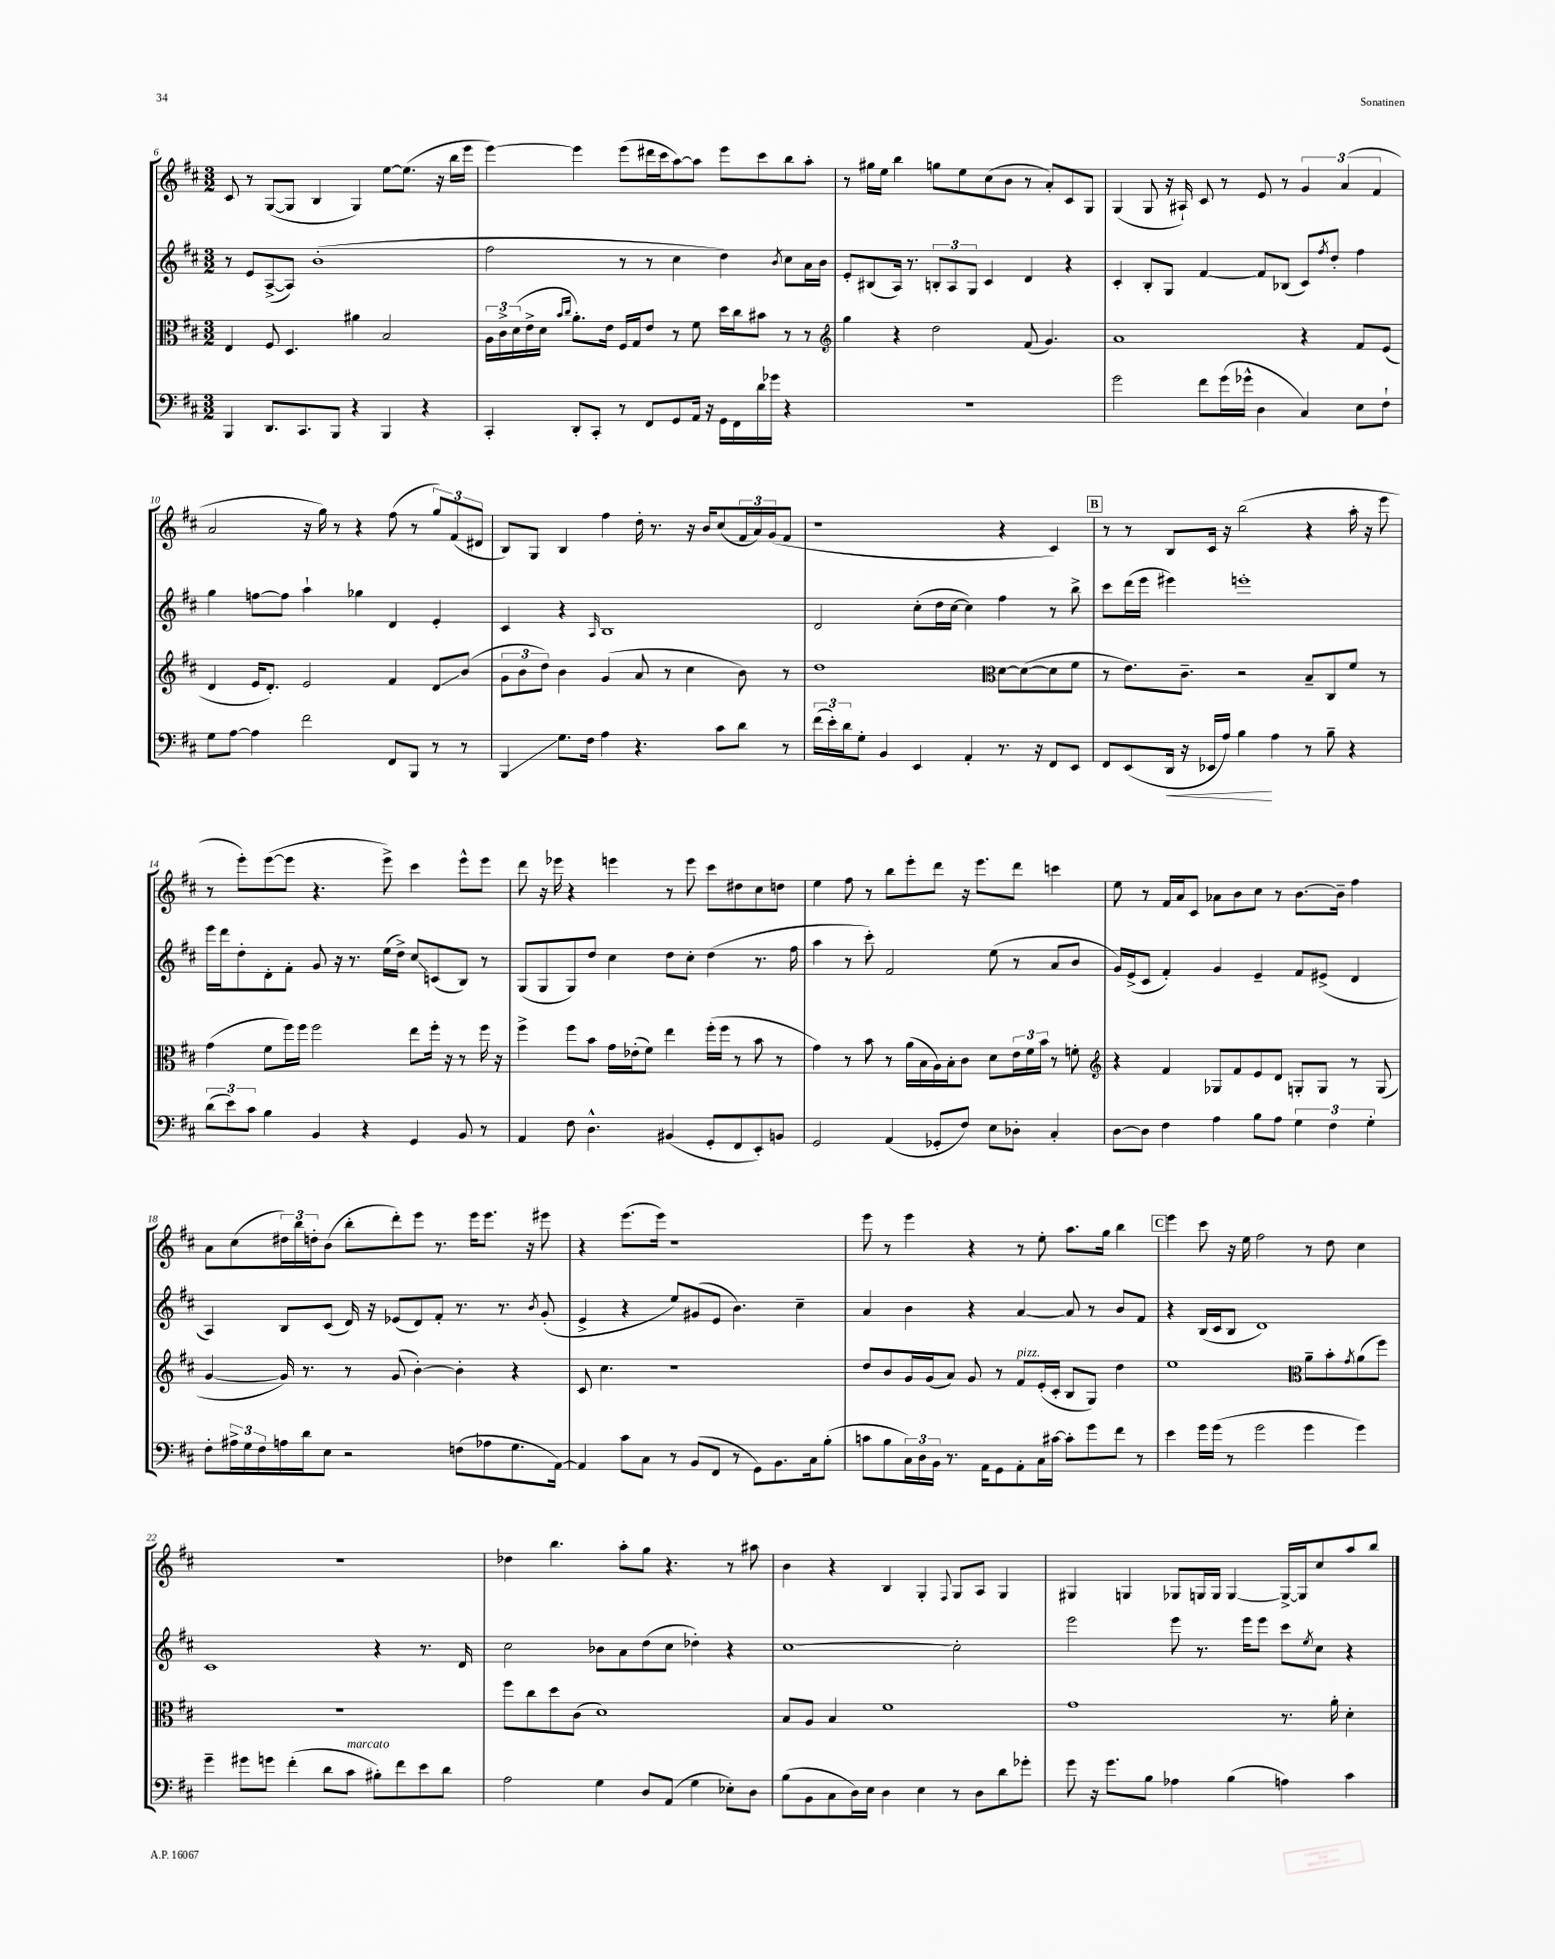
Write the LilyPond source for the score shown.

<<
\new StaffGroup <<
\new Staff = "s0" {
    \clef treble \key d \major \numericTimeSignature \time 3/2
    cis'8 r8 g8~( g8 b4 g4) e''8~ e''8.( r16 b''16 e'''16 |
    e'''4~) e'''4 e'''8( dis'''16 cis'''16 a''8~) a''8 e'''8 cis'''8 b''8 a''8-. |
    r8 gis''16 e''16 b''4 g''8 e''8 cis''8( b'8 r8 a'8-.) cis'8 g8 |
    g4( g8 r16 ais16-!) cis'8 r8 e'8 r8 \tuplet 3/2 { g'4 a'4( fis'4 } |
    a'2 r16 g''16) r8 r4 fis''8( r8 \tuplet 3/2 { g''8) fis'8( dis'8 } |
    b8) g8 b4 fis''4 d''16-. r8. r16 b'16 cis''8( \tuplet 3/2 { fis'16 a'16) g'16( } fis'8 |
    r1 r4 cis'4) |
    \mark \markup { \box "B" } r8 r8 b8 cis'16 r16 b''2( r4 a''16-. r16 e'''8 |
    r8 e'''8-.) e'''8~( e'''8 r4. e'''8->) cis'''4 e'''8-^ e'''8 |
    d'''8 r16 ees'''16 r4 e'''4 r8 e'''8 cis'''8 dis''8 cis''8 d''8 |
    e''4 fis''8 r8 b''8 e'''8-. d'''8 r16 e'''8. d'''8 c'''4 |
    e''8 r8 fis'16 a'16 cis'8 aes'8 b'8 cis''8 r8 b'8.~ b'16-- fis''4 |
    a'8 cis''8( \tuplet 3/2 { dis''16) b''16 d''16-. } b'8( b''8-. d'''8-.) e'''8 r8. e'''16 e'''8. r16 eis'''8 |
    r4 e'''8.( e'''16) r1 |
    e'''8 r8 e'''4 r4 r8 e''8-. a''8. g''16 b''4 |
    \mark \markup { \box "C" } e'''4 cis'''8 r16 e''16 fis''2 r8 d''8 cis''4 |
    R1. |
    des''4 b''4. a''8-. g''8 r4. r8 ais''8 |
    b'4 r4 b4 g4-. \appoggiatura { fis8 } g8 a8 g4 |
    gis4 g4 ges8 g16 g16 g4~ g16~-> g16 cis''8 a''8 b''8 \bar "|." |
}
\new Staff = "s1" {
    \clef treble \key d \major \numericTimeSignature \time 3/2
    r8 e'8 a8~->( a8) b'1-.( |
    fis''2 r8 r8 cis''4 d''4) \acciaccatura { b'8 } cis''8 a'16 b'16 |
    e'8-. bis8( a16) r8. \tuplet 3/2 { b8-. a8 g8 } cis'4 d'4 r4 |
    cis'4-. b8-. g8 fis'4~ fis'8 bes8( cis'8) \acciaccatura { fis''8 } d''8-. fis''4 |
    g''4 f''8~ f''8 a''4-! ges''4 d'4 e'4-. |
    cis'4 r4 \grace { a16 } b1 |
    d'2 cis''8-.( d''16 cis''16~ cis''4) fis''4 r8 b''8-> |
    \mark \markup { \box "B" } cis'''8 d'''16( e'''16 eis'''4) e'''1-. |
    e'''16 d'''16 d''8-. d'8-. fis'8-. g'8 r16 r8. e''16( d''16->) cis''8\glissando c'8( b8) r8 |
    g8( g8 g8) d''8 cis''4 d''8 cis''8-. d''4( r8. fis''16 |
    a''4 r8 cis'''8-.) fis'2 e''8( r8 a'8 b'8 |
    g'16) e'16->( cis'8 fis'4-.) g'4 e'4-- fis'8 eis'8->( d'4 |
    a4) b8 cis'8( d'16) r16 ees'8( d'8) fis'8-. r8. r8. \acciaccatura { b'8 } g'8-.( |
    e'4-> r4 e''8) gis'8( e'8 b'4.) cis''4-- |
    a'4 b'4 r4 a'4~ a'8 r8 b'8 fis'8 |
    \mark \markup { \box "C" } r4 b16( cis'16 b8 d'1) |
    cis'1 r4 r8. d'16 |
    cis''2 bes'8 a'8 d''8( cis''8 des''4-.) r4 |
    cis''1~ cis''2-. |
    e'''2 e'''8 r8. e'''16 e'''8 cis'''8 \acciaccatura { e''8 } cis''8 r4 \bar "|." |
}
\new Staff = "s2" {
    \clef alto \key d \major \numericTimeSignature \time 3/2
    e4 fis8 d4. ais'4 b2 |
    \tuplet 3/2 { a16 cis'16-> d'16( } e'16-> d'16 \grace { b'16 cis''16 } a'8.-.) e'16 fis16 g16 e'8 r8 fis'8 d''16 cis''16 bis'8 r8 r8 |
    \clef treble g''4 r4 d''2 fis'8( g'4.) |
    a'1 r4 fis'8 e'8( |
    d'4 e'16 d'8.-.) e'2 fis'4 d'8\glissando b'8( |
    \tuplet 3/2 { g'8 b'8 d''8) } b'4 g'4( a'8 r8 cis''4 b'8) r8 |
    d''1 \clef alto d'8~ d'8~( d'8 fis'8 |
    \mark \markup { \box "B" } r8 e'8.) cis'8.-- r2 b8-- cis8 fis'8 r8 |
    g'4( fis'8 fis''16) fis''16 fis''2 e''8 fis''16-. r16 r8 fis''16 r16 |
    fis''4-> fis''8 b'8 g'16 ees'16-.( fis'8) e''4 fis''16-.( fis''16 r8 b'8 r8 |
    g'4) r8 b'8 r8 a'16( b16 a16) b16-. cis'8 d'8 \tuplet 3/2 { e'16 fis'16 b'16 } r8 f'8-. |
    \clef treble r4 fis'4 ges8 fis'8 e'8 d'8 g8-. g8 r8 g8( |
    g'4~ g'16) r8. r8 g'8( b'4~-.) b'4-. r4 |
    cis'8 cis''4. r1 |
    d''8 b'8 g'16 g'16( a'8) g'8 r8 fis'8^\markup { \italic "pizz." } e'16-.( cis'16-. b8 g8) d''4 |
    \mark \markup { \box "C" } e''1 \clef alto a'8-- b'8-. \acciaccatura { g'8 } a'8( fis''8) |
    R1. |
    fis''8 cis''8 d''8 cis'8( d'1) |
    b8 a8 b4 fis'1 |
    g'1 r8. a'16-. d'4-. \bar "|." |
}
\new Staff = "s3" {
    \clef bass \key d \major \numericTimeSignature \time 3/2
    b,,4 d,8. cis,8. b,,8 r4 b,,4 r4 |
    cis,4-. d,8-. cis,8-. r8 fis,8 g,8 a,16 r16 g,16 fis,16 d'16 ges'16 r4 |
    R1. |
    g'2 fis'8 g'16( ges'16-^ d4 cis4) e8 fis8-! |
    g8 a8~ a4 fis'2 fis,8 b,,8 r8 r8 |
    b,,4\glissando g8. fis16 a4 r4. cis'8 d'8 r8 |
    \tuplet 3/2 { fis'16( e'16-.) d'16 } g8-. b,4 e,4 a,4-. r8. r16 fis,8 e,8 |
    \mark \markup { \box "B" } fis,8 e,8( d,16\< r16 ees,16 a16) b4\! a4 r8 b8-- r4 |
    \tuplet 3/2 { d'8( e'8) cis'8 } b4 b,4 r4 g,4 b,8 r8 |
    a,4 fis8 d4.-^ bis,4( g,8-. fis,8 e,8-.) b,8 |
    g,2 a,4( ges,8-. fis8) e8 des8-. cis4-. |
    d8~ d8 fis4 a4 b8 a8 \tuplet 3/2 { g4 fis4 g4-. } |
    fis8-. \tuplet 3/2 { ais16-> g16 fis16 } a16 d'16 e8 r2 f8( aes8 g8. a,16~) |
    a,4 cis'8 cis8 r8 b,8( fis,8 r8 g,8) b,8. cis16 b8-.( |
    c'8 b8 \tuplet 3/2 { cis16) d16 b,16 } r8. a,16 g,8 a,8-. cis16 cis'16~ cis'8-. g'8 fis'8 r8 |
    \mark \markup { \box "C" } e'4 g'16 g'16( r8 g'2 g'4 g'4) |
    g'4-- gis'8 g'8 fis'4-.( d'8 cis'8^\markup { \italic "marcato" } bis8-.) fis'8 e'8 d'8 |
    a2 g4 d8 a,8( g4 ees8-.) d8 |
    b8( b,8 cis8 d16) e16 d4 e4 r8 d8 d'8 ges'8-. |
    g'8 r16 g'8. b8 aes4 b4( a4) cis'4 \bar "|." |
}
>>
>>
\layout { \context { \Score currentBarNumber = #6 } }
